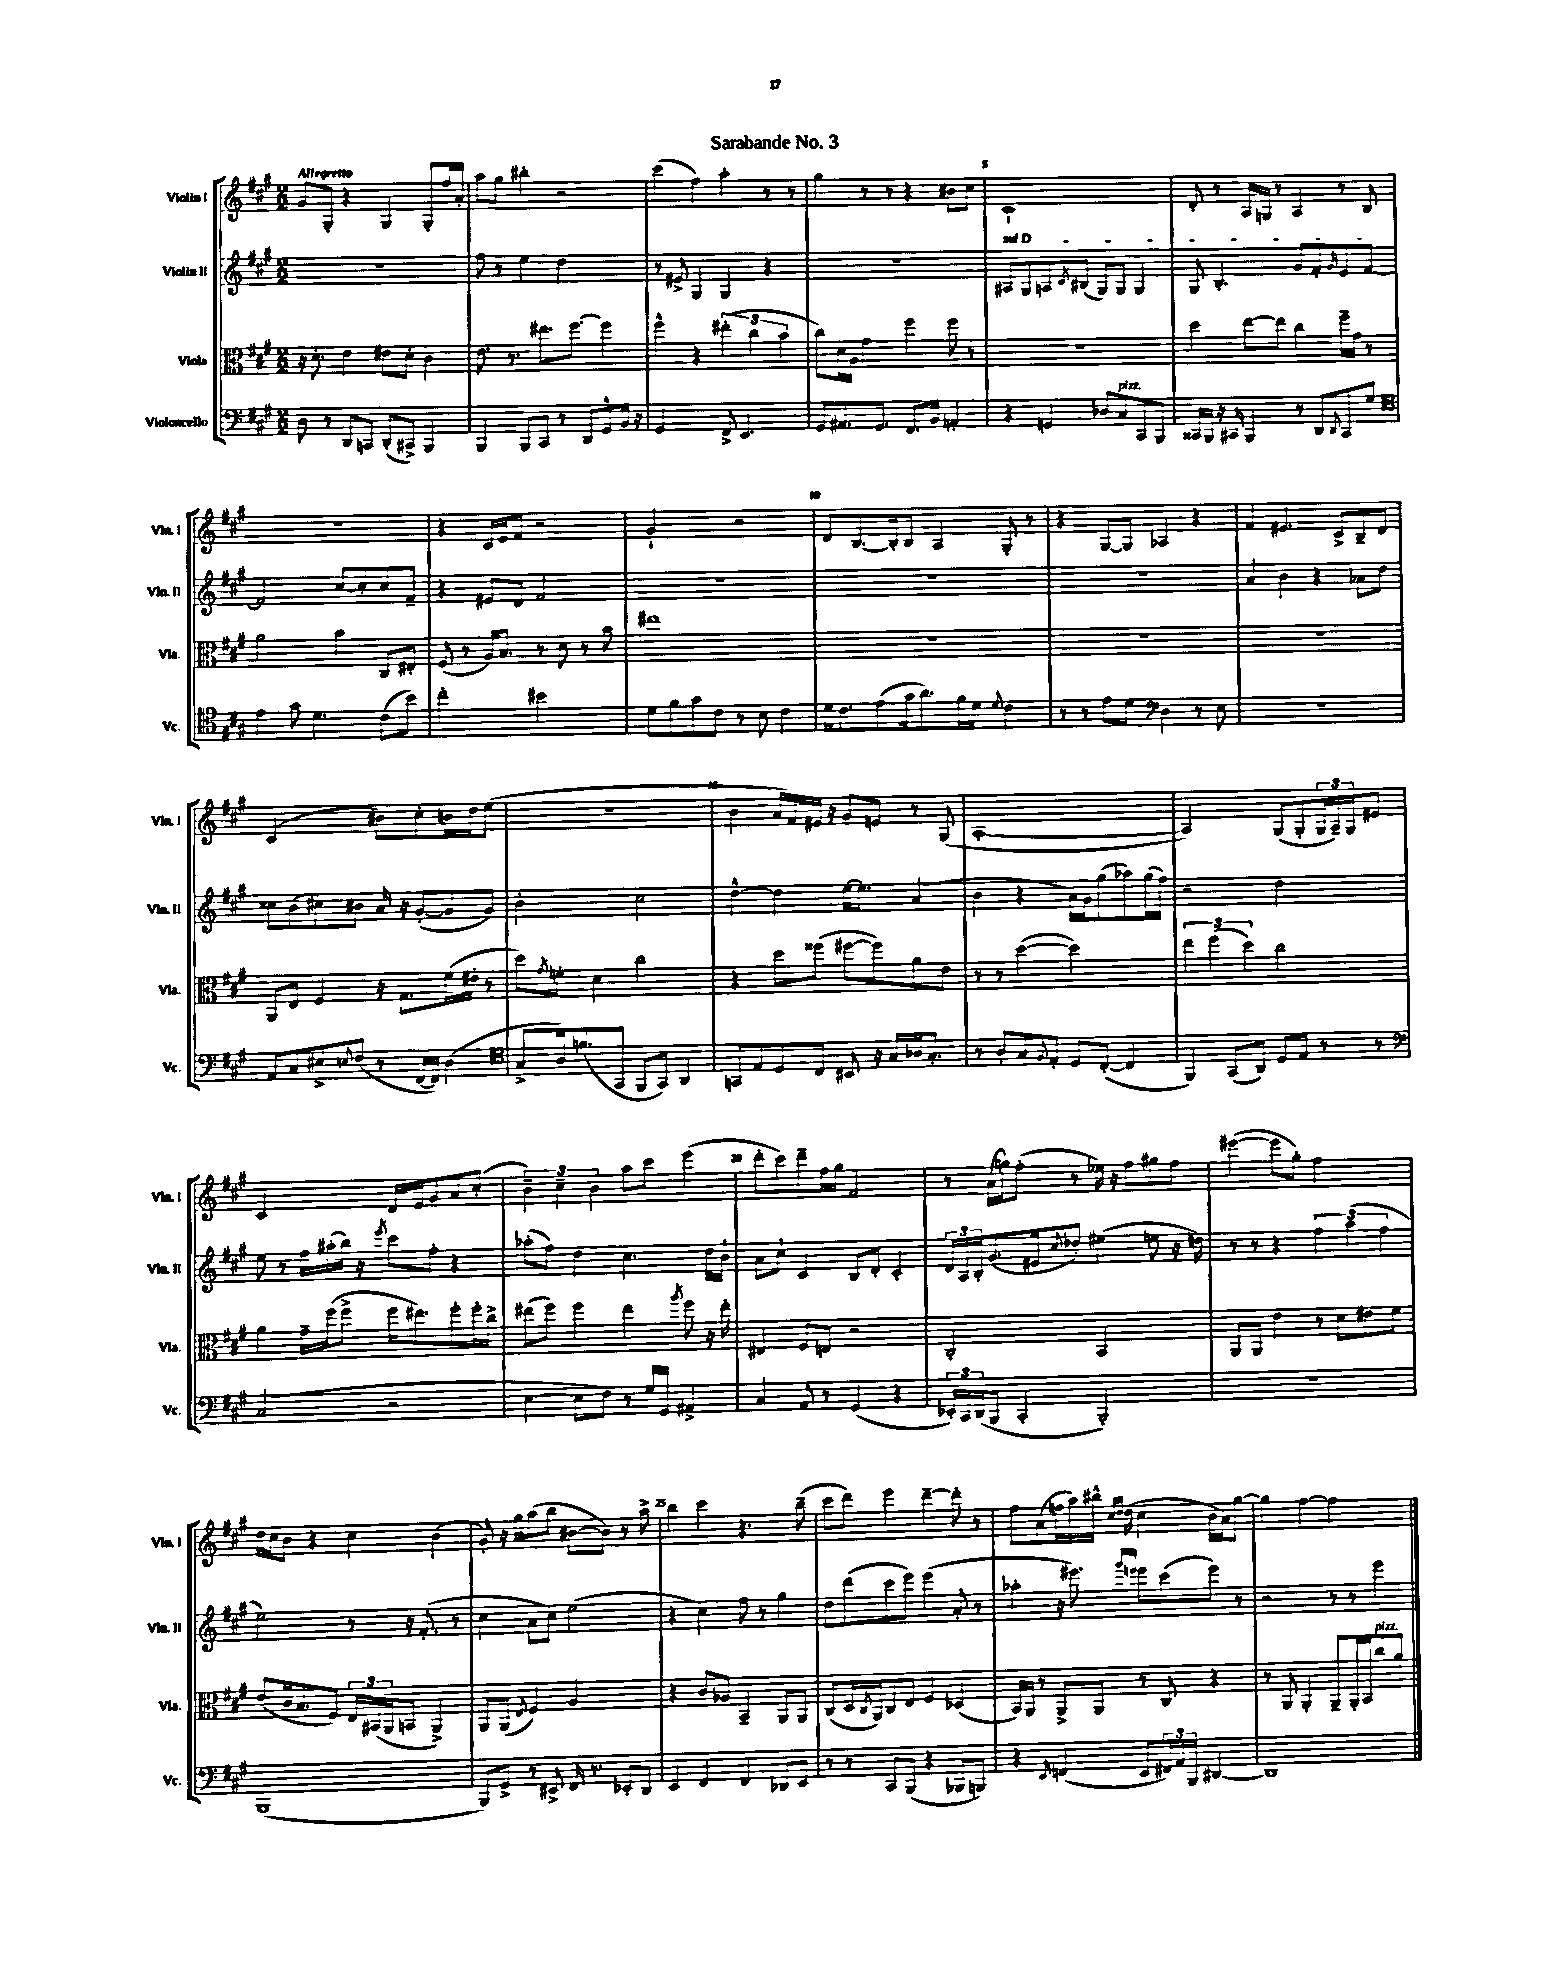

**kern	**kern	**kern	**kern
*part4	*part3	*part2	*part1
*staff4	*staff3	*staff2	*staff1
*I"Violoncello	*I"Viola	*I"Violin II	*I"Violin I
*I'Vc.	*I'Vla.	*I'Vln. II	*I'Vln. I
*clefF4	*clefC3	*clefG2	*clefG2
*k[f#c#g#]	*k[f#c#g#]	*k[f#c#g#]	*k[f#c#g#]
*M2/2	*M2/2	*M2/2	*M2/2
=1	=1	=1	=1
!	!	!	!LO:TX:a:B:t=Allegretto
8D\	16r	1r	8g#/L
.	8.d'\	.	.
8r	.	.	8G#'/J
8DD/L	4e\	.	4r
8CCn/J	.	.	.
(8DD'/L	8e#X\L	.	4G#/
8CC#X^/J)	8d'\J	.	.
4BBB/	4c#\	.	8G#'/L
.	.	.	16ff#/L
.	.	.	16a'/JJ
=2	=2	=2	=2
4BBB/	8.e\	8ff#\	8aa\L
.	.	8r	8gg#\J
.	8.r	.	.
8BBB/L	.	4ee\	4bb#X'\
8CC#/J	8.ee#X\L	.	.
8r	.	2dd\	2r
.	[8.ff#\J	.	.
8DD/L	.	.	.
8GG#^^/	4ff#\]	.	.
16BB/Jk	.	.	.
16r	.	.	.
=3	=3	=3	=3
2GG#/	4ff#^^\	8r	(4ccc#\
.	.	8e#X^/	.
.	4r	4G#/	4ff#\)
8FF#^/	(6ee#X'\	4G#/	4aa'\
4.EE/	.	.	.
.	6cc#\	.	.
.	.	4r	8r
.	6b\	.	.
.	.	.	8r
=4	=4	=4	=4
8GG#/L	8cc#\L)	1r	4gg#\
8.AA#X/	16d\L	.	.
.	16A\JJ	.	.
.	4g#\	.	8r
8.GG#/J	.	.	.
.	.	.	8r
8.FF#/L	4ff#\	.	4r
16BB/Jk	.	.	.
4AAn'/	8ff#\	.	8b#X\L
.	8r	.	8cc#\J
=5	=5	=5	=5
!	!	!LO:TX:a:i:t=sul D	!
4r	1r	8A#X/L	1c#`
.	.	8G#/	.
4GGn/	.	8An/	.
.	.	8qc#/	.
.	.	(8B#X/J	.
8D-X/L	.	8G#/L)	.
!LO:TX:a:i:t=pizz.	!	!	!
8C#/	.	8G#/J	.
8CC#/	.	4G#/	.
8BBB/J	.	.	.
=6	=6	=6	=6
16CC##X/LL	4dd\	8G#/	8d'/
16BBB/JJ	.	.	.
16r	.	4.B'/	8r
16CC#X/	.	.	.
4BBB/	[8ee\L	.	16A/LL
.	.	.	16Gn/JJ
.	8ee\J]	.	8r
8r	4cc#\	8g#/L	4A/
8DD/L	.	8f#'/	.
8qqDD/	.	16qqg#/	.
8CC#/	16ff#~\LL	8e/	8r
.	16g#\JJ	.	.
8G#/J	8r	[8f#/J	8B/
!!LO:LB:g=z
=7	=7	=7	=7
*clefC4	*	*	*
4e\	2a\	2f#/]	1r
8g#\	.	.	.
4.d\	.	.	.
.	4b\	[8cc#/L	.
.	.	8cc#'/]	.
(8c#\L	8C#/L	8cc#/	.
8b\J)	8E#X'/J	8f#~/J	.
=8	=8	=8	=8
2cc#'\	(8F#/	4r	4r
.	8r	.	.
.	16A/KL)	8e#X/L	16c#/LL
.	8.B/J	.	16e/J
.	.	8d/J	8f#/J
2b#X\	8r	2f#/	2r
.	8d\	.	.
.	8r	.	.
.	8b\	.	.
=9	=9	=9	=9
8d\L	1ee#X	1r	2g#`/
8f#\	.	.	.
8g#\	.	.	.
8c#\J	.	.	.
8r	.	.	2r
8B\	.	.	.
4c#\	.	.	.
=10	=10	=10	=10
16d\KL	1r	1r	8d/L
8.c#\	.	.	.
.	.	.	[8.B/
(8e\	.	.	.
.	.	.	16B'/k]
16g#\k	.	.	8B/J
8.a\)	.	.	.
.	.	.	4A/
16f#\L	.	.	.
16d\JJ	.	.	.
8qqd/	.	.	.
4c#\	.	.	8G#'/
.	.	.	8r
=11	=11	=11	=11
8r	1r	1r	4r
8r	.	.	.
8e\L	.	.	[8G#/L
8d\J	.	.	8G#/J]
*clefF4	*	*	*
4D\	.	.	4A-X/
8r	.	.	4r
8E\	.	.	.
=12	=12	=12	=12
1r	1r	4a/	4f#/
.	.	4b\	4.e#X/
.	.	4r	.
.	.	.	8c#^/L
.	.	8a-X\L	8B~/
.	.	8dd\J	8d/J
!!LO:LB:g=z
=13	=13	=13	=13
8AA/L	8AA/L	8cc##X\L	(2c#/
8C#/	8E/J	(8b\	.
8E#X^/	4F#/	8cc#X\)	.
8qEn/	.	.	.
(8F#/J	.	8b#X\J	.
8r	16r	16a/	8b#X\L)
.	8.G#\L	16r	.
[16FF#/LL	.	([8g#'/L	8cc#'\
16FF#/JJ])	.	.	.
(4D\	(16f#\L	8g#/]	16bn\L
.	16e#X'\JJ	.	16dd\J
.	8r	8g#/J)	(8ee\J
=14	=14	=14	=14
*clefC4	*	*	*
8G#^/L	8dd\L)	2b'\	1r
.	8qg#/	.	.
16A/k)	8fn'\J	.	.
(8.fn/	.	.	.
.	4d\	.	.
8GG#/J	.	.	.
8FF#/L	2cc#\	2cc#\	.
8GG#/J)	.	.	.
4AA/	.	.	.
=15	=15	=15	=15
8GGn/L	4r	[4dd^^\	4b\
8E/	.	.	.
8D/	8dd\L	4dd\]	16a/LL
.	.	.	16f#/)
8C#/J	(8ff##X\J	.	16e#X/JJ
.	.	.	16r
8BB#X/	[8ff#X\L	[16ee\KL	8g#/L
.	.	8.ee\J]	.
16r	8ff#\])	.	8en/J
16G#/LL	.	.	.
16A-X/J	8a\	(4a/	8r
8.G#'/J	.	.	.
.	8e\J	.	(8G#/
=16	=16	=16	=16
8r	8r	4b\	[1A'
8A'/L	8r	.	.
8G#/	([4dd\	4r	.
8qqF#/	.	.	.
8E'/J	.	.	.
8D/L	2dd\])	16a\LL)	.
.	.	16g#\J	.
([8C#'/J	.	(8gg#\	.
4C#/]	.	8aa-X\)	.
.	.	(16gg#\L	.
.	.	16ff#\JJ)	.
=17	=17	=17	=17
4FF#/)	6ee\	2r	2A/])
.	(6ff#\	.	.
(8GG#/L	.	.	.
.	6dd\)	.	.
8AA/J)	.	.	.
8D/L	2cc#\	2dd\	(8G#/L
8E/J	.	.	8G#'/
8r	.	.	24G#/L
.	.	.	24A~/)
.	.	.	24G#/J
8r	.	.	8e#X/J
!!LO:LB:g=z
=18	=18	=18	=18
*clefF4	*	*	*
(2C#/	4a\	8ee\	2c#/
.	.	8r	.
.	16g#~\LL	16ff#\LL	.
.	(16ff#\J	(16aa#X'\	.
.	8ff#^\J	16bb\JJ)	.
.	.	16r	.
.	.	8qeee/	.
2r	16ff#\KL	8ccc#\L	16d/LL
.	8.ee#X\)	.	16e/J
.	.	8ff#'\J	8g#/
.	8ff#'\	4r	8a/
.	16ff#'\L	.	(8cc#'/J
.	16cc#^\JJ	.	.
=19	=19	=19	=19
[4E\	(8ee#X\L	(8aa-X'\L	6b~\)
.	8ff#\J)	8ff#\J)	.
.	.	.	6cc#~\
8E\L]	4ff#\	4dd\	.
.	.	.	6b\
8F#\J)	.	.	.
8r	4ee#\	4.cc#\	8aa\L
16G#/LL	.	.	8ccc#\J
16GG#/JJ	.	.	.
.	8qaa/	.	.
4AA#X^/	8ff#\	.	(4eee\
.	16r	16dd\LL	.
.	16ee#'\	16b`\JJ	.
=20	=20	=20	=20
4C#/	4E#X/	8a\L	8ddd'\L
.	.	8cc#`\J	8ccc#\)
8AA/	8F#/L	4c#/	8ddd~\
8r	8En/J	.	16ff#\L
.	.	.	16gg#\JJ
(4GG#/	2r	8B/L	2f#/
.	.	8d'/J	.
4r	.	4c#'/	.
=21	=21	=21	=21
24EE-X'/LL)	2C#'/	24d/LL	8r
24CC#/	.	24A/	.
(24DD/J	.	24B'/J	.
8BBB/J	.	(8.g#/	(16a\LL
.	.	.	16ggn\J)
4CC#'/	.	.	(8ff#'\J
.	.	16e#X/k	.
.	.	8qcc#/	.
.	.	8dd-X'/J)	8r
2BBB'/)	2BB/	(4ee#X\	16ee-X\)
.	.	.	16r
.	.	.	8ff#\L
.	.	8een\	8gg#X\
.	.	16r	8ff#\J
.	.	16ddn\)	.
=22	=22	=22	=22
1r	8AA/L	8r	([4eee#X\
.	8AA/J	8r	.
.	4e\	4r	8eee#\L]
.	.	.	8gg#'\J)
.	8r	6ff#\	2ff#\
.	8d\L	.	.
.	.	(6aa\	.
.	8e#X\	.	.
.	.	6ff#\	.
.	8f#\J	.	.
!!LO:LB:g=z
=23	=23	=23	=23
(1BBB	(8e/L	2ee\)	16dd\LL
.	.	.	16cc#\J
.	16c#/k	.	8b\J
.	8.B/	.	.
.	.	.	4r
.	8F#/J)	.	.
.	24E/LL	8r	4cc#\
.	(24BB#X/	.	.
.	24AA/J	.	.
.	8BBn/J	16r	.
.	.	(8.f#'/	.
.	4AA^/)	.	(4b\
.	.	8r	.
=24	=24	=24	=24
8BBB/L)	8AA/L	4cc#\	8g#'/)
8GG#^/J	(8AA/J	.	16r
.	.	.	16gg#\KL
.	8qE/	.	.
8r	4F#/)	8a\L	(8aa\
8EE#X^/	.	8cc#\J)	8bb\J
16FF#/	2A/	(2ee\	[8b#X\L
8.r	.	.	.
.	.	.	8b#\J])
8EE-X'/L	.	.	8r
8DD/J	.	.	8aa^\
=25	=25	=25	=25
4EE/	4r	4r	4bb\
4FF#/	8c#/L	4cc#\)	4ccc#\
.	8A-X/J	.	.
4FF#/	4BB~/	8ff#\	4.r
.	.	8r	.
8DD-X/L	8AA/L	4gg#\	.
8EE/J	8AA/J	.	(8bb~\
=26	=26	=26	=26
8r	(8C#/L	8dd\L	8ccc#\L
8r	16D/L	(8ddd\	8ddd\J)
.	8qC#/	.	.
.	16AA/J)	.	.
8CC#/L	8C#/	8ccc#\	4eee\
(8BBB/J	8E/J	8eee\J)	.
4r	4F#/	(4eee\	[4ddd~\
8BBB-X/L	(4D-X/	8a'/	8ddd'\]
8BBBn/J)	.	8r	8r
=27	=27	=27	=27
4r	16BB/LL)	4aa-X'\	8ff#\L
.	16AA/JJ	.	.
.	8r	.	(8a\
16qqEE/	.	.	.
(4FFn/	8AA^/L	16r	16ffn\L
.	.	8.eee#X\)	16aa\)
.	8AA/J	.	16bb#X^^\JJ
.	.	.	16qqcc#/LL
.	.	.	16qqdd/JJ
.	.	.	(16dd\
.	.	16qqggg#/LL	.
.	.	16qqeeen/JJ	.
8EE/L	8r	8eee\L	4cc#\
24FF#X/L)	8C#/	(8ccc#\	.
24AA/	.	.	.
24BBB/JJ	.	.	.
[4DD#X/	4r	8eee\J)	16b\LL
.	.	.	16a\J)
.	.	8r	[8gg#\J
=28	=28	=28	=28
1DD#]	8r	2r	4gg#\]
.	8AA/	.	.
.	4AA'/	.	[4ff#\
.	8AA~/L	8r	2ff#\]
.	16AA'/L	8r	.
.	16BB/J	.	.
!	!LO:TX:a:i:t=pizz.	!	!
.	8cc#/	4eee\	.
.	8a/J	.	.
==	==	==	==
*-	*-	*-	*-
